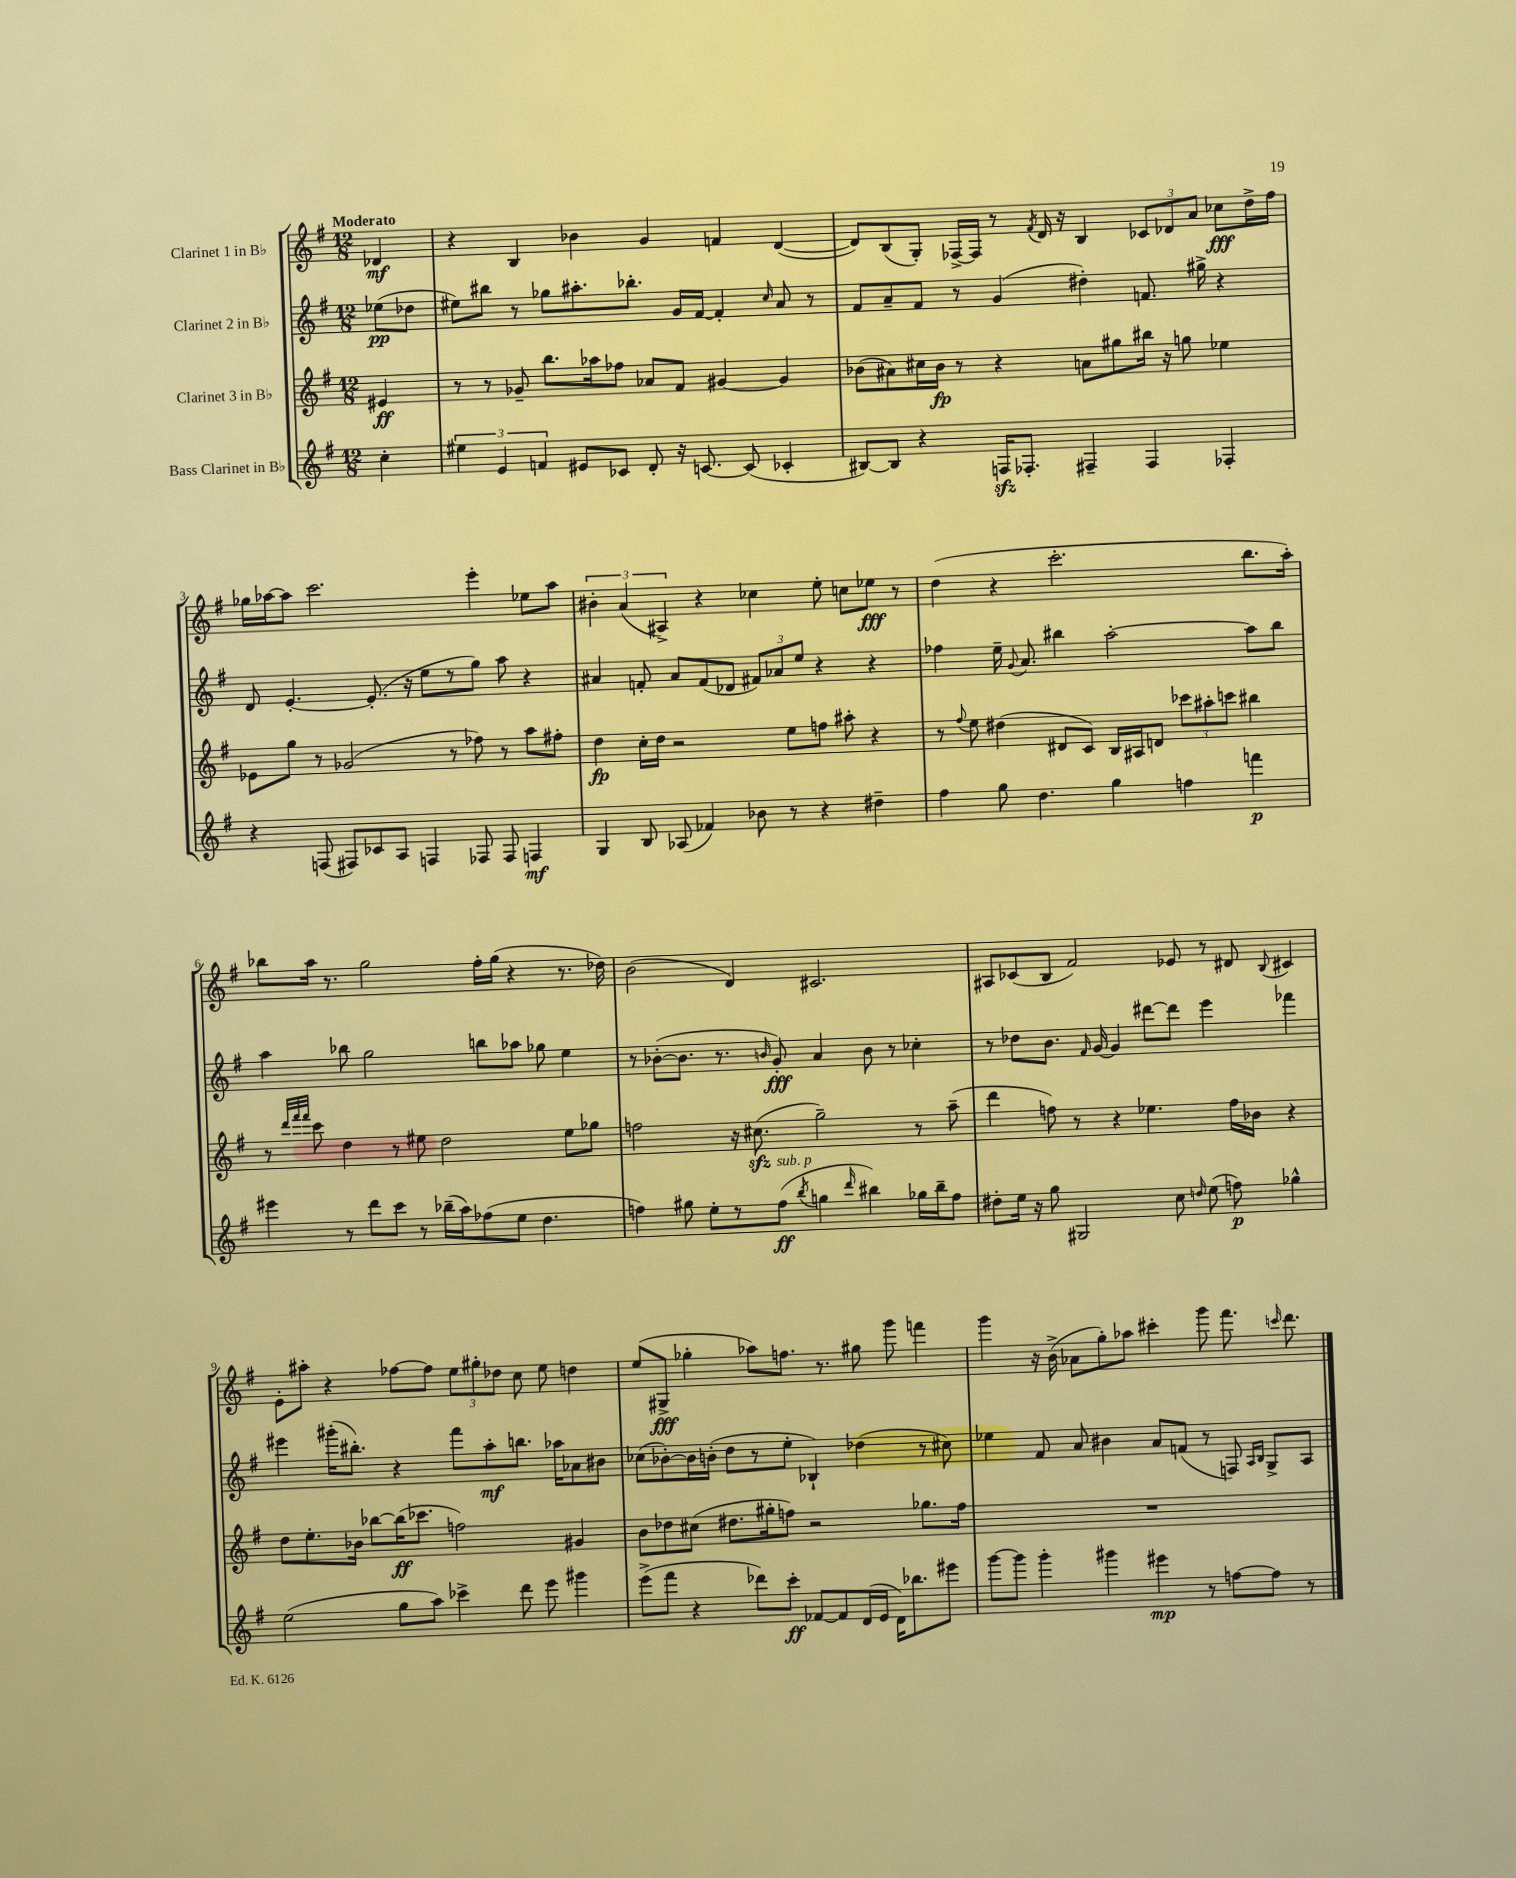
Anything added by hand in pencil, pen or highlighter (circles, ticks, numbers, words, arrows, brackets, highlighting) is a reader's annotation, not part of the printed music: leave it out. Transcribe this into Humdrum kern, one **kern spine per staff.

**kern	**dynam	**kern	**dynam	**kern	**dynam	**kern	**dynam
*part4	*part4	*part3	*part3	*part2	*part2	*part1	*part1
*staff4	*staff4	*staff3	*staff3	*staff2	*staff2	*staff1	*staff1
*I"Bass Clarinet in B♭	*	*I"Clarinet 3 in B♭	*	*I"Clarinet 2 in B♭	*	*I"Clarinet 1 in B♭	*
*clefG2	*	*clefG2	*	*clefG2	*	*clefG2	*
*k[f#]	*	*k[f#]	*	*k[f#]	*	*k[f#]	*
*M12/8	*	*M12/8	*	*M12/8	*	*M12/8	*
=	=	=	=	=	=	=	=
!	!	!	!	!	!	!LO:TX:a:B:t=Moderato	!
4cc'\	.	4e#X/	ff	(8ee-X\L	pp	4d-X/	mf
.	.	.	.	8dd-X\J	.	.	.
=1	=1	=1	=1	=1	=1	=1	=1
6ee#X\	.	8r	.	8ee#X\L)	.	4r	.
.	.	8r	.	8bb#X\J	.	.	.
6e/	.	.	.	.	.	.	.
.	.	8g-X~/	.	8r	.	4B/	.
6fn/	.	.	.	.	.	.	.
.	.	8.bb\L	.	8gg-X\L	.	.	.
8e#X/L	.	.	.	8.aa#X'\	.	4b-X\	.
.	.	16aa-X\k	.	.	.	.	.
8c-X/J	.	8ff-X\J	.	.	.	.	.
.	.	.	.	8.bb-X'\J	.	.	.
8d'/	.	8a-X/L	.	.	.	4g/	.
16r	.	8f#/J	.	16g/LL	.	.	.
[8.cn/	.	.	.	[16f#/JJ	.	.	.
.	.	[4g#X/	.	4f#'/]	.	4fn/	.
(8c/]	.	.	.	.	.	.	.
.	.	.	.	16qqcc/	.	.	.
4c-X'/	.	4g#/]	.	8a/	.	([4d/	.
.	.	.	.	8r	.	.	.
=2	=2	=2	=2	=2	=2	=2	=2
[8B#X/L)	.	(8b-X\L	.	8f#/L	.	8d/L])	.
8B#/J]	.	8a#X\)	.	8a~/	.	(8B/	.
4r	.	16cc#X\L	.	8f#/J	.	8G'/J)	.
.	.	16b-\JJ	fp	.	.	.	.
.	.	8r	.	8r	.	[16F-X^/LL	.
.	.	.	.	.	.	16F-/JJ]	.
16Fnzz/KL	.	4r	.	(4g/	.	8r	.
8.F-X'/J	.	.	.	.	.	.	.
.	.	.	.	.	.	8qf#/	.
.	.	.	.	.	.	16d/	.
.	.	.	.	.	.	16r	.
4F#X~/	.	8an\L	.	4dd#X'\)	.	4B/	.
.	.	8gg#X\	.	.	.	.	.
4F#/	.	16bb#X\Jk	.	8.fn/	.	12c-X/L	.
.	.	16r	.	.	.	.	.
.	.	.	.	.	.	12d-X/	.
.	.	8ggn\	.	.	.	.	.
.	.	.	.	.	.	12a/J	.
.	.	.	.	16gg#X^\	.	.	.
4F-X'/	.	4ee-X\	.	4r	.	8cc-X\L	fff
.	.	.	.	.	.	16dd^\L	.
.	.	.	.	.	.	16ff#\JJ	.
!!LO:LB:g=z
=3	=3	=3	=3	=3	=3	=3	=3
4r	.	8e-X\L	.	8d/	.	16gg-X\LL	.
.	.	.	.	.	.	[16aa-X\J	.
.	.	8gg\J	.	[4.e'/	.	8aa-\J]	.
(8Fn/	.	8r	.	.	.	2.ccc\	.
8F#X/L)	.	(2g-X/	.	.	.	.	.
8c-X/	.	.	.	(8.e'/]	.	.	.
8A/J	.	.	.	.	.	.	.
.	.	.	.	16r	.	.	.
4Fn/	.	.	.	8ee\L	.	.	.
.	.	8r	.	8r	.	.	.
8F-X/	.	8ff-X\)	.	8gg\J)	.	4eee'\	.
8F-/	.	8r	.	8aa\	.	.	.
4Fn/	mf	8aa\L	.	4r	.	8ee-X\L	.
.	.	8ff#X'\J	.	.	.	8aa-\J	.
=4	=4	=4	=4	=4	=4	=4	=4
4G/	.	4dd\	fp	4a#X/	.	6b#X'\	.
.	.	.	.	.	.	(6a/	.
8B/	.	16cc'\LL	.	8fn'/	.	.	.
.	.	16dd\JJ	.	.	.	.	.
.	.	.	.	.	.	6A#X^/)	.
(8A-X/	.	2r	.	8a#/L	.	.	.
4f-X/)	.	.	.	(8f/	.	4r	.
.	.	.	.	8d-X/J	.	.	.
8b-X\	.	.	.	12f#X/L)	.	4cc-X\	.
.	.	.	.	12a-X/	.	.	.
8r	.	8ee\L	.	.	.	.	.
.	.	.	.	12ee/J	.	.	.
4r	.	8ffn\J	.	4r	.	8ee'\	.
.	.	8aa#X'\	.	.	.	8ccn\L	.
4dd#X~\	.	4r	.	4r	.	8ee-X\J	fff
.	.	.	.	.	.	8r	.
=5	=5	=5	=5	=5	=5	=5	=5
4ff#\	.	8r	.	4ff-X\	.	(4dd\	.
.	.	8qqff#/	.	.	.	.	.
.	.	8ee\	.	.	.	.	.
8gg\	.	(4dd#X\	.	16ee~\	.	4r	.
.	.	.	.	8qqg/	.	.	.
.	.	.	.	8.a/	.	.	.
4.dd\	.	.	.	.	.	.	.
.	.	8d#X/L	.	4bb#X\	.	2.ccc'\	.
.	.	8c/J)	.	.	.	.	.
4gg\	.	16B/LL	.	[2aa'\	.	.	.
.	.	16A#X/J	.	.	.	.	.
.	.	8dn/J	.	.	.	.	.
4ffn\	.	12ccc-X\L	.	.	.	.	.
.	.	12aa#X'\	.	.	.	.	.
.	.	12cccn\J	.	.	.	.	.
4fffn\	p	4bb#X\	.	8aa\L]	.	8.bb\L	.
.	.	.	.	8bb#\J	.	.	.
.	.	.	.	.	.	16aa'\Jk)	.
!!LO:LB:g=z
=6	=6	=6	=6	=6	=6	=6	=6
4eee#X\	.	8r	.	4aa\	.	8bb-X\L	.
.	.	32qqddd/LLL	.	.	.	.	.
.	.	32qqfff#/	.	.	.	.	.
.	.	32qqfff#/JJJ	.	.	.	.	.
.	.	8ccc\	.	.	.	16aa\Jk	.
.	.	.	.	.	.	8.r	.
8r	.	4dd\	.	8bb-X\	.	.	.
8ddd\L	.	.	.	2gg\	.	2gg\	.
8ccc\J	.	8r	.	.	.	.	.
8r	.	8ee#X\	.	.	.	.	.
(16bb-X~\LL	.	2dd\	.	.	.	.	.
16aa\J)	.	.	.	.	.	.	.
(8ff-X\	.	.	.	8bbn\L	.	16ff#'\LL	.
.	.	.	.	.	.	(16gg\JJ	.
8ee\J	.	.	.	8aa-X\J	.	4r	.
4.dd\	.	.	.	8gg-X\	.	.	.
.	.	8ee#\L	.	4ee\	.	8.r	.
.	.	8gg-X\J	.	.	.	.	.
.	.	.	.	.	.	16dd-X\)	.
=7	=7	=7	=7	=7	=7	=7	=7
4ffn\)	.	2ffn\	.	8r	.	(2b\	.
.	.	.	.	([8b-X'\L	.	.	.
8gg#X\	.	.	.	8.b-\J]	.	.	.
8ee'\L	.	.	.	.	.	.	.
.	.	.	.	8.r	.	.	.
8r	.	16r	.	.	.	4d/)	.
.	.	(8.cc#Xzz\	.	.	.	.	.
.	.	.	.	16qqbn/	.	.	.
!LO:TX:a:i:t=sub. p	!	!	!	!	!	!	!
(8ff\J	ff	.	.	8g'/)	fff	.	.
8qbb/	.	.	.	.	.	.	.
4ggn\	.	2gg~\)	.	4a/	.	2.c#X/	.
16qqddd/	.	.	.	.	.	.	.
4bb#X\)	.	.	.	8b\	.	.	.
.	.	.	.	8r	.	.	.
16gg-X\LL	.	8r	.	4cc-X'\	.	.	.
16bb#~\J	.	.	.	.	.	.	.
8ff\J	.	(8aa~\	.	.	.	.	.
=8	=8	=8	=8	=8	=8	=8	=8
8dd#X'\L	.	4ddd\	.	8r	.	8A#X/L	.
16ee\Jk	.	.	.	8dd-X\L	.	(8c-X/	.
16r	.	.	.	.	.	.	.
8gg\	.	8ffn\)	.	8.b\J	.	8B/J	.
2G#X/	.	8r	.	.	.	2f#/)	.
.	.	.	.	16qqf#/	.	.	.
.	.	.	.	[16g/	.	.	.
.	.	4r	.	4g/]	.	.	.
.	.	4.ee-X\	.	[8ddd#X\L	.	.	.
8cc\	.	.	.	8ddd#\J]	.	8e-X/	.
16qqddn/	.	.	.	.	.	.	.
(8ee\	.	.	.	4eee\	.	8r	.
8ffn\)	p	16ff\LL	.	.	.	8d#X/	.
.	.	16b-X\JJ	.	.	.	.	.
.	.	.	.	.	.	8qqB/	.
4gg-X^^\	.	4r	.	4fff-X\	.	4c#X/	.
!!LO:LB:g=z
=9	=9	=9	=9	=9	=9	=9	=9
(2ee\	.	8dd\L	.	4eee#X\	.	8e'\L	.
.	.	8.ee'\	.	.	.	8aa#X'\J	.
.	.	.	.	(16ggg#X'\KL	.	4r	.
.	.	16b-X\Jk	.	8.bb#X'\J)	.	.	.
.	.	[8bb-X\L	.	.	.	.	.
8gg\L	.	(16bb-\K]	ff	4r	.	[8ff-X\L	.
.	.	8.ccc-X\J	.	.	.	.	.
8aa\J)	.	.	.	.	.	8ff-\J]	.
4ccc-X^\	.	2ffn\)	.	8fff#\L	.	12ee\L	.
.	.	.	.	.	.	12gg#X'\	.
.	.	.	.	8aa'\	mf	.	.
.	.	.	.	.	.	12dd-X\J	.
8ddd\	.	.	.	8.bbn\J	.	8cc\	.
8eee\	.	.	.	.	.	8ee\	.
.	.	.	.	16aa-X\KL	.	.	.
4ggg#X\	.	4g#X/	.	8a-X\	.	4ddn\	.
.	.	.	.	8b#X\J	.	.	.
=10	=10	=10	=10	=10	=10	=10	=10
(8eee^\L	.	8b\L	.	(8cc-X\L	.	(8ee/L	.
8fff#\J	.	8dd-X\	.	[8b-X'\)	.	8G#X^/J	fff
4r	.	(8cc#X\J	.	16b-\L]	.	4gg-X'\	.
.	.	.	.	(16bn'\JJ	.	.	.
.	.	8.dd#X\L	.	8dd\L	.	.	.
8ddd-X\L)	.	.	.	8r	.	8aa-X\L)	.
.	.	16gg#X'\k	.	.	.	.	.
8ccc'\J	ff	8ffn\J)	.	8ee'\J	.	8.ffn\J	.
[8f-X/L	.	2r	.	4B-X`/)	.	.	.
.	.	.	.	.	.	8.r	.
8f-/]	.	.	.	.	.	.	.
(16d/L	.	.	.	(4dd-X\	.	8gg#X\	.
16e/JJ	.	.	.	.	.	.	.
16d\KL)	.	.	.	.	.	8ggg\	.
8.bb-X\	.	.	.	.	.	.	.
.	.	8.gg-X\L	.	8r	.	4fffn\	.
8eee#X\J	.	.	.	8cc#X\)	.	.	.
.	.	16ff\Jk	.	.	.	.	.
=11	=11	=11	=11	=11	=11	=11	=11
[8ggg\L	.	1.r	.	4ee-X\	.	4ggg\	.
8ggg\J]	.	.	.	.	.	.	.
4ggg'\	.	.	.	8f#/	.	16r	.
.	.	.	.	.	.	(16b^\	.
.	.	.	.	8a/	.	8a-X\L	.
4ggg#X\	.	.	.	4b#X\	.	8gg'\)	.
.	.	.	.	.	.	8aa-X\J	.
4eee#X\	mp	.	.	8a/L	.	4ccc#X'\	.
.	.	.	.	(8fn/J	.	.	.
8r	.	.	.	8r	.	8ggg\	.
[8ffn\L	.	.	.	8Fn/)	.	8.fff#\	.
.	.	.	.	16qqA/LL	.	.	.
.	.	.	.	16qqB/JJ	.	.	.
8ff\J]	.	.	.	8G^/L	.	.	.
.	.	.	.	.	.	16qqcccn/	.
.	.	.	.	.	.	8.ddd\	.
8r	.	.	.	8A/J	.	.	.
==	==	==	==	==	==	==	==
*-	*-	*-	*-	*-	*-	*-	*-
